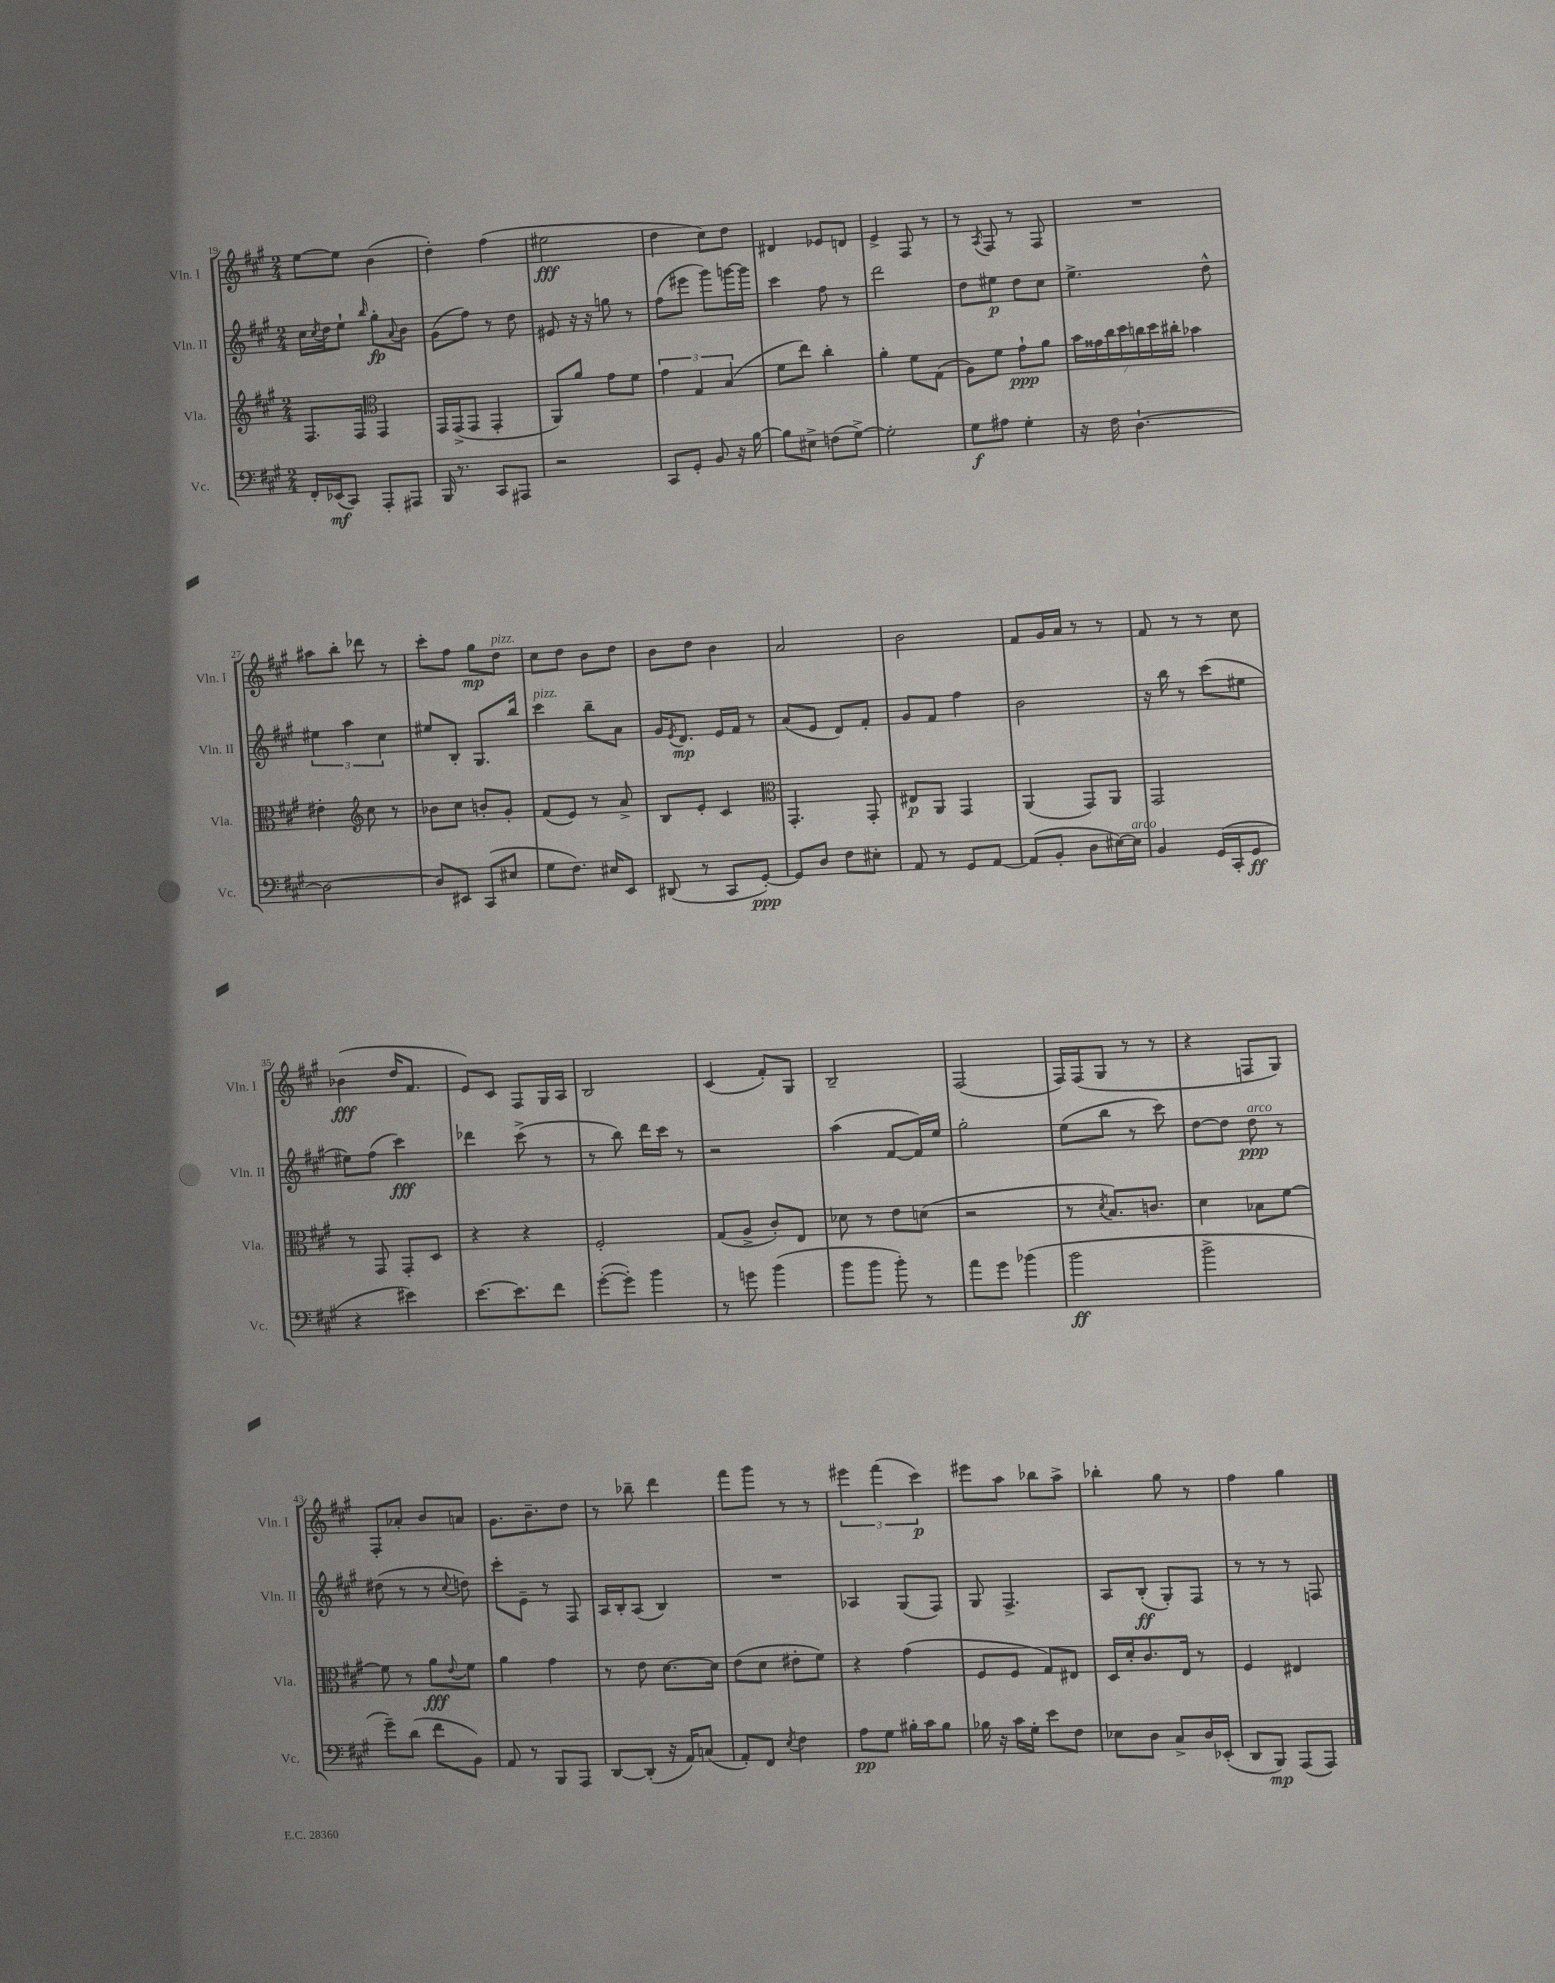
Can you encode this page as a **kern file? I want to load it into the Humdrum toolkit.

**kern	**dynam	**kern	**dynam	**kern	**dynam	**kern	**dynam
*part4	*part4	*part3	*part3	*part2	*part2	*part1	*part1
*staff4	*staff4	*staff3	*staff3	*staff2	*staff2	*staff1	*staff1
*I"Vc.	*	*I"Vla.	*	*I"Vln. II	*	*I"Vln. I	*
*I'Vc.	*	*I'Vla.	*	*I'Vln. II	*	*I'Vln. I	*
*clefF4	*	*clefG2	*	*clefG2	*	*clefG2	*
*k[f#c#g#]	*	*k[f#c#g#]	*	*k[f#c#g#]	*	*k[f#c#g#]	*
*M2/4	*	*M2/4	*	*M2/4	*	*M2/4	*
=19	=19	=19	=19	=19	=19	=19	=19
16FF#'/LL	.	8.F#/L	.	16cc#\LL	.	[8ee\L	.
.	.	.	.	8qcc#/	.	.	.
(16EE-X/J	mf	.	.	16dd\J	.	.	.
8CC#/J)	.	.	.	8ee`\J	.	8ee\J]	.
.	.	16F#/Jk	.	.	.	.	.
*	*	*clefC3	*	*	*	*	*
.	.	.	.	16qqbb/	.	.	.
8AAA'/L	.	4GG#/	.	8gg#'\L	fp	(4b\	.
.	.	.	.	8qqa/	.	.	.
8AAA#X/J	.	.	.	8b\J	.	.	.
=20	=20	=20	=20	=20	=20	=20	=20
16BBB/	.	16GG#/LL	.	(8g#\L	.	4dd'\)	.
8.r	.	(16GG#^/J	.	.	.	.	.
.	.	8GG#/J	.	8ff#\J)	.	.	.
8CC#/L	.	4GG#'/	.	8r	.	(4ff#\	.
8AAA#X/J	.	.	.	8dd\	.	.	.
=21	=21	=21	=21	=21	=21	=21	=21
2r	.	8AA/L)	.	8e#X/	.	2ee#X\	fff
.	.	8a/J	.	16r	.	.	.
.	.	.	.	16r	.	.	.
.	.	8g#\L	.	8ggn\	.	.	.
.	.	8f#\J	.	8r	.	.	.
=22	=22	=22	=22	=22	=22	=22	=22
8CC#/L	.	6g#\	.	(8ff#\L	.	4dd\	.
8GG#'/J	.	.	.	8eee#X\J	.	.	.
.	.	6G#/	.	.	.	.	.
8BB/	.	.	.	8ggg#\L)	.	8cc#\L)	.
.	.	(6B/	.	.	.	.	.
16r	.	.	.	[16gggn\L	.	8dd\J	.
[16B\	.	.	.	16ggg\JJ]	.	.	.
=23	=23	=23	=23	=23	=23	=23	=23
8B\L]	.	8f#\L	.	4ccc#\	.	4d#X/	.
8E#X^\J	.	8ee\J)	.	.	.	.	.
(8Fn\L	.	4cc#'\	.	8ff#\	.	8e-X/L	.
[8G#^\J)	.	.	.	8r	.	8dn/J	.
=24	=24	=24	=24	=24	=24	=24	=24
2G#'\]	.	4a'\	.	2ddd\	.	4e^/	.
.	.	8f#\L	.	.	.	8F#/	.
.	.	(8G#\J	.	.	.	8r	.
=25	=25	=25	=25	=25	=25	=25	=25
8G#\L	f	8A\L)	.	8dd\L	.	8r	.
.	.	.	.	.	.	8qA/	.
8A#X\J	.	8f#\J	.	8ee#X\J	p	8F#/	.
4G#'\	.	8g#`\L	ppp	8dd\L	.	8r	.
.	.	8a\J	.	8cc#\J	.	8F#/	.
=26	=26	=26	=26	=26	=26	=26	=26
16r	.	28b\LL	.	4.ee^\	.	2r	.
.	.	28g##X\	.	.	.	.	.
16F#\	.	.	.	.	.	.	.
.	.	28cc#\	.	.	.	.	.
.	.	28dd\	.	.	.	.	.
[4.D`\	.	.	.	.	.	.	.
.	.	28ccn\	.	.	.	.	.
.	.	28dd\	.	.	.	.	.
.	.	28cc#X'\JJ	.	.	.	.	.
.	.	4b-X\	.	.	.	.	.
.	.	.	.	8dd^^\	.	.	.
!!LO:LB:g=z
=27	=27	=27	=27	=27	=27	=27	=27
2D\_	.	4e#X'\	.	6ee#X\	.	8aa#X\L	.
.	.	.	.	.	.	8bb'\J	.
.	.	.	.	6aa\	.	.	.
*	*	*clefG2	*	*	*	*	*
.	.	8cc#\	.	.	.	8ddd-X\	.
.	.	.	.	6cc#\	.	.	.
.	.	8r	.	.	.	8r	.
=28	=28	=28	=28	=28	=28	=28	=28
8D/L]	.	8b-X\L	.	8ee#X/L	.	8ccc#'\L	.
8EE#X/J	.	8cc#\J	.	8B'/J	.	8ff#\J	.
(8CC#/L	.	8bn'/L	.	8.G#/L	.	8gg#\L	mp
!	!	!	!	!	!	!LO:TX:a:i:t=pizz.	!
8E#X/J	.	8g#'/J	.	.	.	8dd\J	.
.	.	.	.	16bb/Jk	.	.	.
=29	=29	=29	=29	=29	=29	=29	=29
!	!	!	!	!LO:TX:a:i:t=pizz.	!	!	!
8G#\L	.	(8f#/L	.	4ccc#\	.	8cc#\L	.
8.F#\J)	.	8e/J)	.	.	.	8dd\J	.
.	.	8r	.	8bb~\L	.	8b\L	.
16E#X/KL	.	.	.	.	.	.	.
8EE/J	.	8a^/	.	8a\J	.	8dd\J	.
=30	=30	=30	=30	=30	=30	=30	=30
(8DD#X/	.	8B/L	.	16g#/KL	.	8b\L	.
.	.	.	.	8qe/	.	.	.
.	.	.	.	8.d/J	mp	.	.
8r	.	8e'/J	.	.	.	8dd\J	.
8CC#/L	.	4c#/	.	16e/LL	.	4b\	.
.	.	.	.	16f#/JJ	.	.	.
[8GG#'/J)	ppp	.	.	8r	.	.	.
=31	=31	=31	=31	=31	=31	=31	=31
*	*	*clefC3	*	*	*	*	*
8GG#/L]	.	4.GG#'/	.	(8a/L	.	2a/	.
8D/J	.	.	.	8e/J	.	.	.
8F#\L	.	.	.	8d/L)	.	.	.
8E#X'\J	.	8GG#'/	.	8f#'/J	.	.	.
=32	=32	=32	=32	=32	=32	=32	=32
8AA/	.	8E#X/L	p	8g#/L	.	2b\	.
8r	.	8AA/J	.	8f#/J	.	.	.
8GG#/L	.	4GG#/	.	4ff#\	.	.	.
[8AA/J	.	.	.	.	.	.	.
=33	=33	=33	=33	=33	=33	=33	=33
(8AA/L]	.	(4AA/	.	2b\	.	8f#/L	.
8BB'/J	.	.	.	.	.	16g#/L	.
.	.	.	.	.	.	16a/JJ	.
8D\L	.	8GG#/L)	.	.	.	8r	.
[16E#X\L)	.	8AA/J	.	.	.	8r	.
!LO:TX:a:i:t=arco	!	!	!	!	!	!	!
16E#\JJ]	.	.	.	.	.	.	.
=34	=34	=34	=34	=34	=34	=34	=34
4BB/	.	2GG#/	.	16r	.	8f#/	.
.	.	.	.	16bb\	.	.	.
.	.	.	.	8r	.	8r	.
(16GG#/LL	.	.	.	(8ccc#\L	.	8r	.
16CC#'/J	.	.	.	.	.	.	.
8GG#/J	ff	.	.	8ee#X\J	.	8cc#\	.
!!LO:LB:g=z
=35	=35	=35	=35	=35	=35	=35	=35
4r	.	8r	.	8ee#X\L)	.	(4b-X\	fff
.	.	8GG#/	.	(8ff#\J	.	.	.
4e#X\)	.	8GG#'/L	.	4ccc#\)	fff	16dd/KL	.
.	.	.	.	.	.	8.f#/J	.
.	.	8D/J	.	.	.	.	.
=36	=36	=36	=36	=36	=36	=36	=36
[8.e\L	.	4r	.	4ddd-X\	.	8e/L)	.
.	.	.	.	.	.	8c#/J	.
8.e\]	.	.	.	.	.	.	.
.	.	4r	.	(8ccc#^\	.	8F#/L	.
8f#\J	.	.	.	8r	.	16G#/L	.
.	.	.	.	.	.	16A/JJ	.
=37	=37	=37	=37	=37	=37	=37	=37
([8g#'\L	.	2F#'/	.	8r	.	2B/	.
8g#'\J])	.	.	.	8bb\)	.	.	.
4b\	.	.	.	16ddd\LL	.	.	.
.	.	.	.	16ccc#\JJ	.	.	.
.	.	.	.	8r	.	.	.
=38	=38	=38	=38	=38	=38	=38	=38
8r	.	(8G#/L	.	2r	.	(4c#/	.
8gn\	.	8A^/J	.	.	.	.	.
(4b\	.	8c#'/L)	.	.	.	8f#'/L)	.
.	.	8E/J	.	.	.	8G#/J	.
=39	=39	=39	=39	=39	=39	=39	=39
8b\L	.	8d-X\	.	(4aa\	.	2B~/	.
8b\J	.	8r	.	.	.	.	.
8b'\)	.	8e\L	.	[8f#/L	.	.	.
8r	.	(8dn\J	.	16f#/L])	.	.	.
.	.	.	.	16ee/JJ	.	.	.
=40	=40	=40	=40	=40	=40	=40	=40
8a\L	.	2r	.	2gg#'\	.	(2F#/	.
8g#\J	.	.	.	.	.	.	.
(4b-X\	.	.	.	.	.	.	.
=41	=41	=41	=41	=41	=41	=41	=41
2b\	ff	8r	.	(8ee\L	.	16F#/LL)	.
.	.	.	.	.	.	(16F#/J	.
.	.	8qd/	.	.	.	.	.
.	.	8.B/L)	.	8bb\J	.	8G#/J	.
.	.	.	.	8r	.	8r	.
.	.	8.cn/J	.	.	.	.	.
.	.	.	.	8ccc#\)	.	8r	.
=42	=42	=42	=42	=42	=42	=42	=42
2b^\	.	4d\	.	[8dd\L	.	4r	.
.	.	.	.	8dd\J]	.	.	.
!	!	!	!	!LO:TX:a:i:t=arco	!	!	!
.	.	8B-X\L	.	8dd\	ppp	8Fn/L	.
.	.	[8f#\J	.	8r	.	8G#/J)	.
!!LO:LB:g=z
=43	=43	=43	=43	=43	=43	=43	=43
8g#~\L)	.	8f#\]	.	(8dd#X\	.	8F#'/L	.
(8d\J	.	8r	.	8r	.	8a-X'/J	.
8f#\L	.	8a\L	fff	8r	.	8b/L	.
.	.	8qqe/	.	8qqcc#/	.	.	.
8BB\J)	.	8f#\J	.	8ddn\)	.	8an/J	.
=44	=44	=44	=44	=44	=44	=44	=44
8AA/	.	4a\	.	8ccc#'\L	.	8.g#\L	.
8r	.	.	.	8e~\J	.	.	.
.	.	.	.	.	.	8.b~\	.
8BBB/L	.	4g#\	.	8r	.	.	.
8AAA/J	.	.	.	8F#/	.	8dd\J	.
=45	=45	=45	=45	=45	=45	=45	=45
[8DD/L	.	8r	.	16A/LL	.	8r	.
.	.	.	.	16B'/J	.	.	.
(8DD'/J]	.	8e\	.	(8A/J	.	8bb-X~\	.
16r	.	[8.d\L	.	4B/)	.	4ddd\	.
16AA/KL)	.	.	.	.	.	.	.
(8Cn/J	.	.	.	.	.	.	.
.	.	16d\Jk]	.	.	.	.	.
=46	=46	=46	=46	=46	=46	=46	=46
8AA'/L)	.	(8e\L	.	2r	.	8fff#\L	.
8FF#/J	.	8d\J	.	.	.	8ggg#\J	.
8qE/	.	.	.	.	.	.	.
4F#\	.	8e#X'\L	.	.	.	8r	.
.	.	8f#\J)	.	.	.	8r	.
=47	=47	=47	=47	=47	=47	=47	=47
8A\L	pp	4r	.	4A-X/	.	6eee#X\	.
8G#\J	.	.	.	.	.	.	.
.	.	.	.	.	.	(6fff#\	.
16B#X'\LL	.	(4g#\	.	(8G#/L	.	.	.
16c#\J	.	.	.	.	.	.	.
.	.	.	.	.	.	6ccc#\)	p
8B#\J	.	.	.	8F#/J)	.	.	.
=48	=48	=48	=48	=48	=48	=48	=48
16B-X\	.	8F#/L	.	8G#/	.	8eee#X\L	.
16r	.	.	.	.	.	.	.
16c#\LL	.	8F#/J	.	4.F#^/	.	8aa\J	.
16G#'\JJ	.	.	.	.	.	.	.
8e\L	.	8G#/L)	.	.	.	8bb-X\L	.
8F#\J	.	8E#X/J	.	.	.	8aa^\J	.
=49	=49	=49	=49	=49	=49	=49	=49
8E-X\L	.	16D/LL	.	8A/L	.	4bb-X'\	.
.	.	16d'/J	.	.	.	.	.
8D\J	.	8.c#/	.	(8B'/J	ff	.	.
8C#^/L	.	.	.	8G#'/L)	.	8gg#\	.
.	.	16E/Jk	.	.	.	.	.
16D/L	.	8r	.	8F#/J	.	8r	.
(16EE-X'/JJ	.	.	.	.	.	.	.
=50	=50	=50	=50	=50	=50	=50	=50
8DD/L	.	4F#/	.	8r	.	4ff#\	.
8BBB/J)	mp	.	.	8r	.	.	.
(8AAA/L	.	4E#X/	.	8r	.	4gg#\	.
8AAA/J)	.	.	.	8Fn/	.	.	.
==	==	==	==	==	==	==	==
*-	*-	*-	*-	*-	*-	*-	*-
